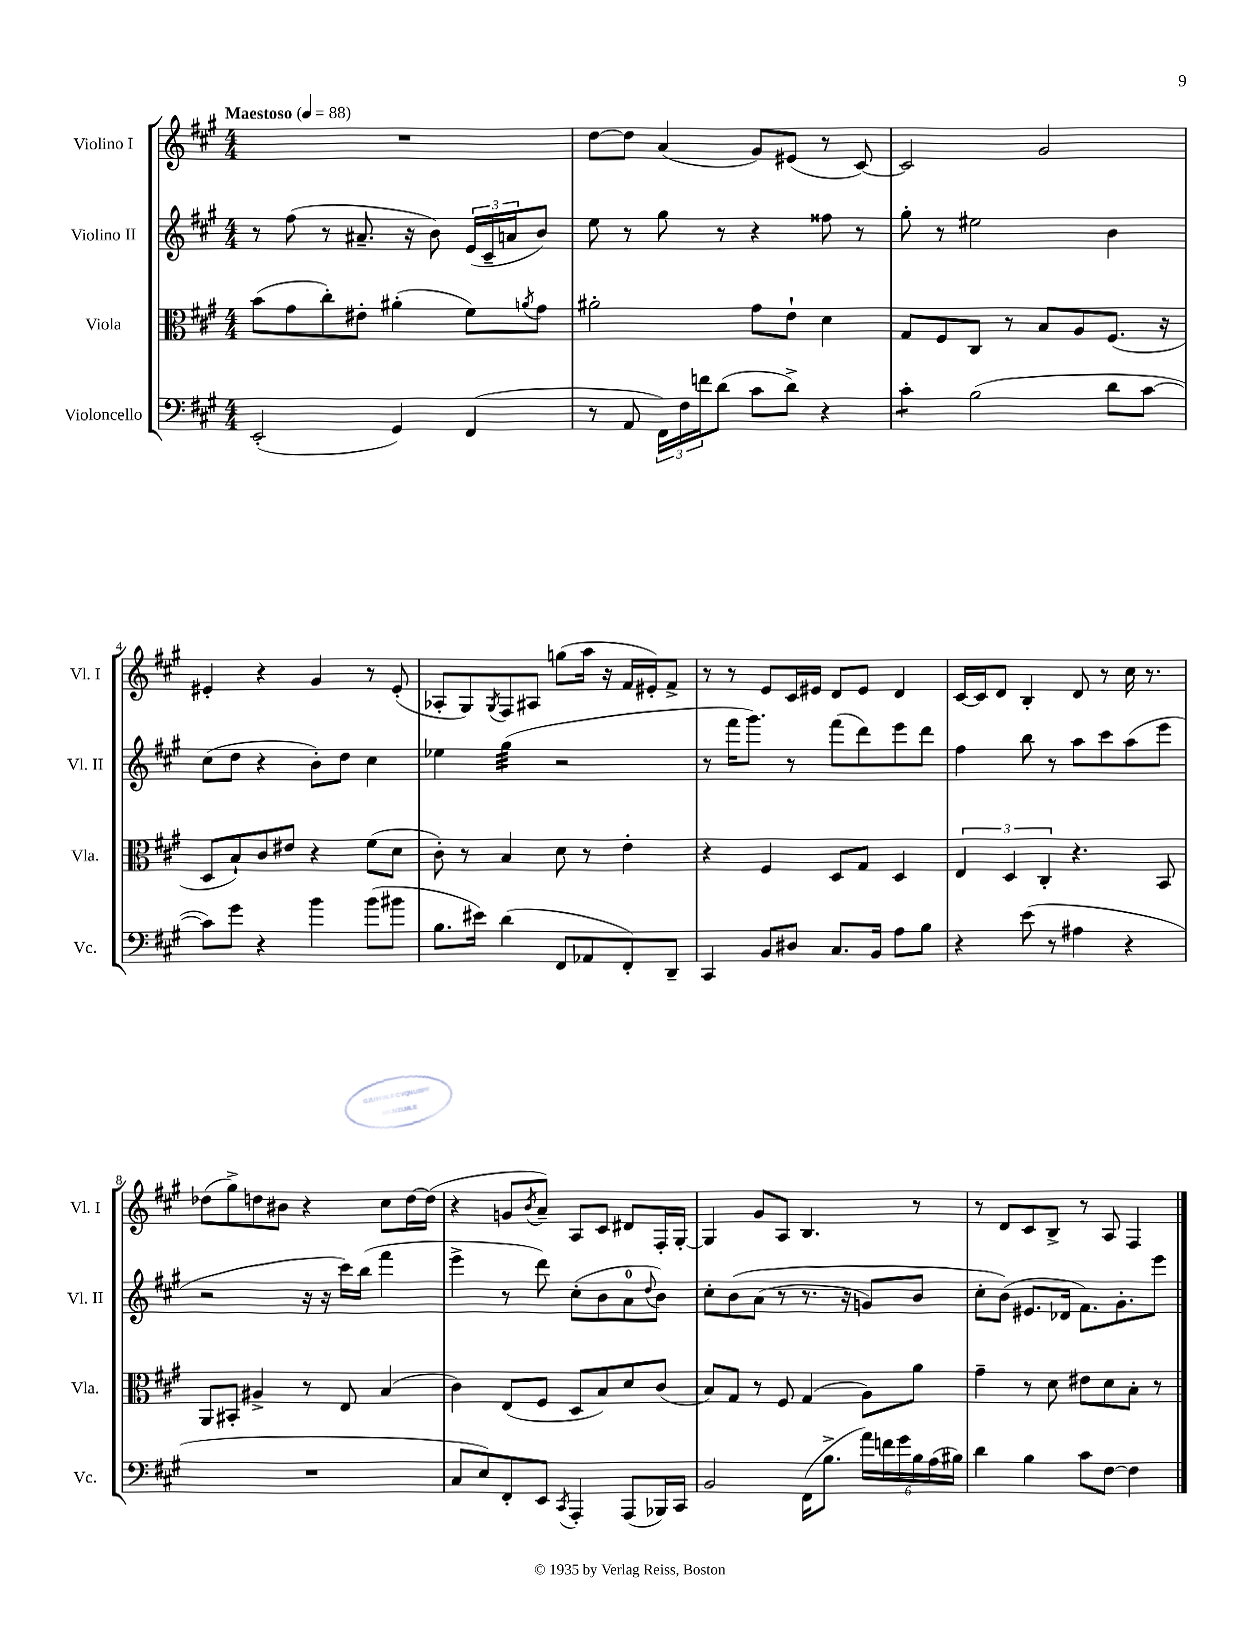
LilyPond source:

<<
\new StaffGroup <<
\new Staff = "s0" \with { instrumentName = "Violino I" shortInstrumentName = "Vl. I" } {
    \clef treble \key a \major \numericTimeSignature \time 4/4 \tempo "Maestoso" 4 = 88
    R1 |
    d''8~ d''8 a'4( gis'8) eis'8( r8 cis'8~) |
    cis'2 gis'2 |
    eis'4-. r4 gis'4 r8 eis'8-.( |
    aes8-. gis8) \acciaccatura { gis8 } fis8 ais8 g''8( a''16 r16 fis'16 eis'16-.) fis'8-> |
    r8 r8 e'8 cis'16 eis'16 d'8 eis'8 d'4 |
    cis'16~ cis'16 d'8 b4-. d'8 r8 cis''16 r8. |
    des''8( gis''8->) d''8 bis'8 r4 cis''8 d''16~ d''16( |
    r4 g'8 \acciaccatura { b'8 } a'8--) a8 cis'8 dis'8 fis16-. gis16~-. |
    gis4 gis'8 a8 b4. r8 |
    r8 d'8 cis'8 b8-> r8 a8 fis4 \bar "|." |
}
\new Staff = "s1" \with { instrumentName = "Violino II" shortInstrumentName = "Vl. II" } {
    \clef treble \key a \major \numericTimeSignature \time 4/4
    r8 fis''8( r8 ais'8.-- r16 b'8) \tuplet 3/2 { e'16( cis'16-- a'16 } b'8) |
    e''8 r8 gis''8 r8 r4 fisis''8 r8 |
    gis''8-. r8 eis''2 b'4 |
    cis''8( d''8 r4 b'8-.) d''8 cis''4 |
    ees''4 gis''4:32( r2 |
    r8 fis'''16 gis'''8.) r8 fis'''8( d'''8) e'''8 d'''8 |
    fis''4 b''8 r8 a''8 cis'''8 a''8( e'''8 |
    r2 r16 r16 cis'''16) b''16( fis'''4 |
    e'''4-> r8 d'''8) cis''8-.( b'8 a'8-0 \appoggiatura { d''8 } b'8) |
    cis''8-. b'8\( a'8( r8 r8. r16 g'8) b'8 |
    cis''8-. b'8(\) eis'8. des'16 fis'8.) gis'8.-. e'''8 \bar "|." |
}
\new Staff = "s2" \with { instrumentName = "Viola" shortInstrumentName = "Vla." } {
    \clef alto \key a \major \numericTimeSignature \time 4/4
    b'8( gis'8 cis''8-.) eis'8-. ais'4-.( fis'8) \acciaccatura { a'8 } gis'8 |
    ais'2-. gis'8 e'8-! d'4 |
    gis8 fis8 cis8 r8 b8 a8 fis8.( r16 |
    d8 b8-!) cis'8 eis'8 r4 fis'8( d'8 |
    cis'8-.) r8 b4 d'8 r8 e'4-. |
    r4 fis4 d8 gis8 d4 |
    \tuplet 3/2 { e4 d4 cis4-. } r4. b,8 |
    a,8 bis,8-. ais4-> r8 e8 b4( |
    cis'4) e8( fis8 d8 b8) d'8 cis'8( |
    b8) gis8 r8 fis8 gis4( a8) a'8 |
    gis'4-- r8 d'8 eis'8 d'8 b8-. r8 \bar "|." |
}
\new Staff = "s3" \with { instrumentName = "Violoncello" shortInstrumentName = "Vc." } {
    \clef bass \key a \major \numericTimeSignature \time 4/4
    e,2-.( gis,4) fis,4( |
    r8 a,8 \tuplet 3/2 { fis,16) fis16 f'16 } d'8( cis'8 d'8->) r4 |
    cis'4:8-. b2( d'8 cis'8~ |
    cis'8) gis'8 r4 b'4 b'8( bis'8 |
    b8. eis'16) d'4( fis,8 aes,8 fis,8-.) d,8-- |
    cis,4 b,8 dis8 cis8. b,16 a8 b8 |
    r4 e'8( r8 ais4 r4 |
    R1 |
    cis8 e8) fis,8-. e,8 \acciaccatura { cis,8 } a,,4-. a,,8( bes,,16) cis,16 |
    b,2 fis,16( b8.-> \tuplet 6/4 { a'16) f'16 gis'16 b16 a16( bis16) } |
    d'4 b4 cis'8 fis8~ fis4 \bar "|." |
}
>>
>>
